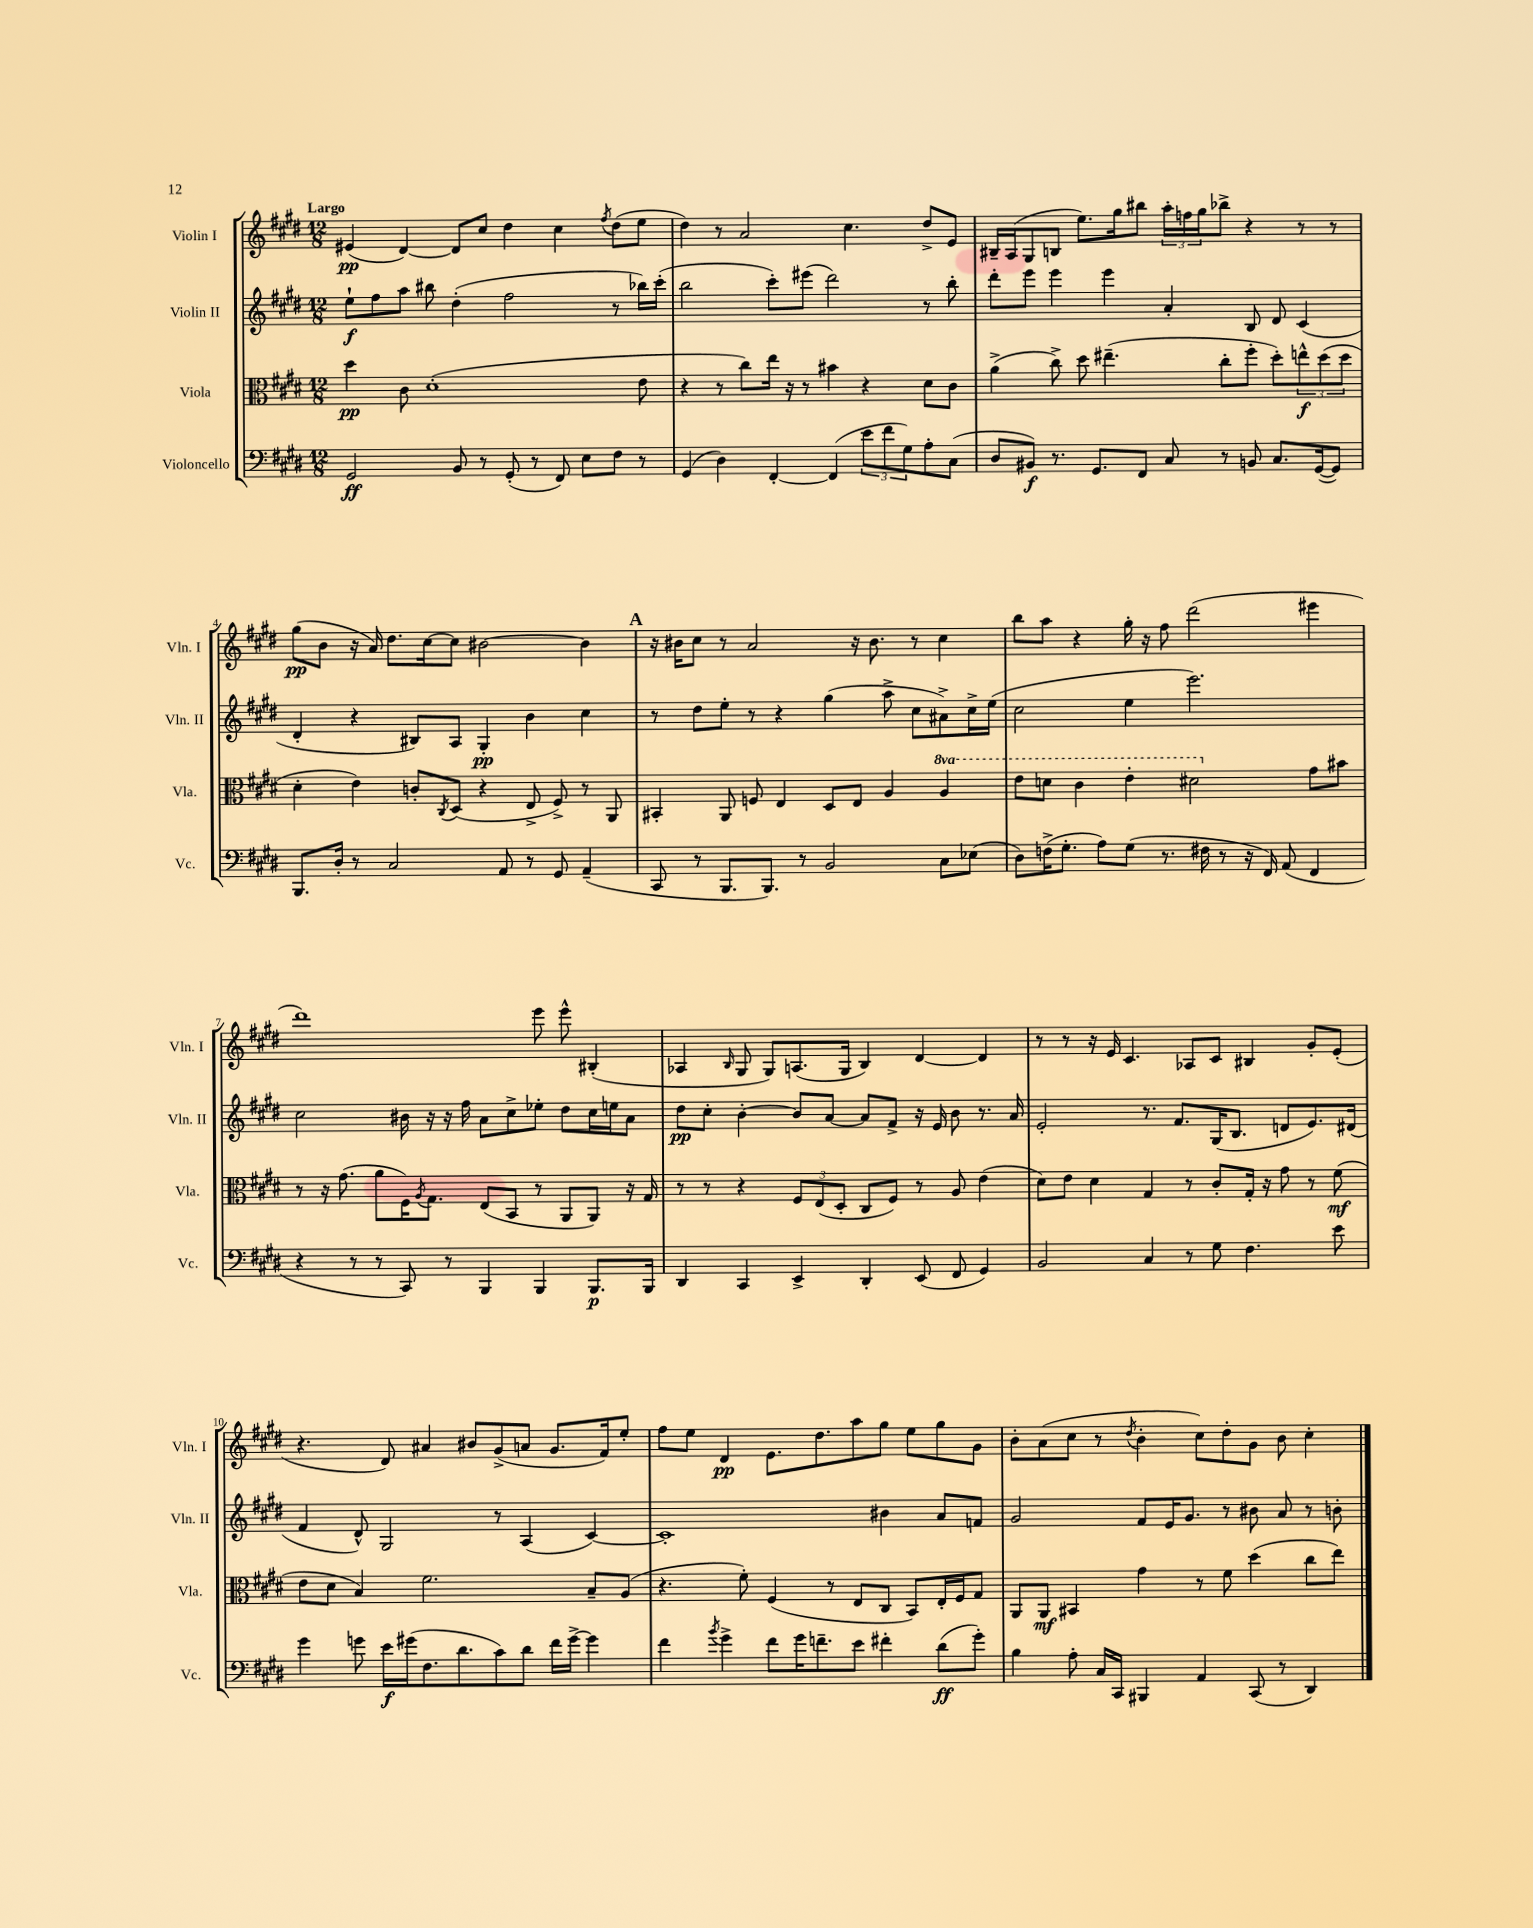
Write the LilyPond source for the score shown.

<<
\new StaffGroup <<
\new Staff = "s0" \with { instrumentName = "Violin I" shortInstrumentName = "Vln. I" } {
    \clef treble \key e \major \numericTimeSignature \time 12/8 \tempo "Largo"
    eis'4\pp( dis'4~) dis'8 cis''8 dis''4 cis''4 \acciaccatura { fis''8 } dis''8( e''8 |
    dis''4) r8 a'2 cis''4. dis''8-> e'8 |
    bis16-- a16( gis8 b8 e''8.) gis''16 bis''8 \tuplet 3/2 { a''16-. f''16 gis''16 } bes''8-> r4 r8 r8 |
    gis''8\pp( b'8 r16 a'16) dis''8. cis''16~ cis''8 bis'2~ bis'4 |
    \mark \markup { \bold "A" } r16 bis'16 cis''8 r8 a'2 r16 bis'8. r8 cis''4 |
    b''8 a''8 r4 gis''16-. r16 fis''8 dis'''2( eis'''4 |
    dis'''1) e'''8 e'''8-^ bis4-.( |
    aes4 \grace { b16 } gis8 gis8) a8.( gis16 b4) dis'4~ dis'4 |
    r8 r8 r16 e'16 cis'4. aes8 cis'8 bis4 gis'8-. e'8-.( |
    r4. dis'8) ais'4 bis'8 gis'8->( a'8 gis'8. fis'16) e''8-. |
    fis''8 e''8 dis'4\pp e'8. dis''8. a''8 gis''8 e''8 gis''8 gis'8 |
    b'8-. a'8( cis''8 r8 \acciaccatura { dis''8 } b'4-. cis''8) dis''8-. gis'8 b'8 cis''4-. \bar "|." |
}
\new Staff = "s1" \with { instrumentName = "Violin II" shortInstrumentName = "Vln. II" } {
    \clef treble \key e \major \numericTimeSignature \time 12/8
    e''8-!\f fis''8 a''8 bis''8 dis''4-.( fis''2 r8 bes''16) cis'''16-.( |
    b''2 cis'''8-.) eis'''8( dis'''2) r8 b''8-. |
    dis'''8-. e'''8 e'''4 e'''4 a'4-. b8 dis'8 cis'4( |
    dis'4-. r4 bis8) a8 gis4-.\pp b'4 cis''4 |
    \mark \markup { \bold "A" } r8 dis''8 e''8-. r8 r4 gis''4( a''8-> cis''8 ais'8->) cis''16-> e''16( |
    cis''2 e''4 e'''2.) |
    cis''2 bis'16 r16 r16 fis''16 a'8 cis''8-> ees''8-. dis''8 cis''16 e''16 a'8 |
    dis''8\pp cis''8-. b'4~-. b'8 a'8~ a'8 fis'8-> r16 e'16 b'8 r8. a'16 |
    e'2-. r8. fis'8. gis16( b8. d'8 e'8.) dis'16( |
    fis'4 dis'8-^) gis2 r8 a4( cis'4~) |
    cis'1-. bis'4 a'8 f'8 |
    gis'2 fis'8 e'16 gis'8. r8 bis'8 a'8 r8 b'8-. \bar "|." |
}
\new Staff = "s2" \with { instrumentName = "Viola" shortInstrumentName = "Vla." } {
    \clef alto \key e \major \numericTimeSignature \time 12/8 \set Staff.ottavationMarkups = #ottavation-simple-ordinals
    dis''4\pp cis'8 dis'1-.( e'8 |
    r4 r8 cis''8) e''16 r16 r8 bis'4 r4 dis'8 cis'8 |
    a'4->( cis''8->) dis''8 eis''4.--( cis''8-. fis''8-. dis''8-.) \tuplet 3/2 { e''8-^\f dis''8( dis''8 } |
    dis'4-. e'4) c'8-. \acciaccatura { cis8 } dis8( r4 e8-> fis8->) r8 a,8 |
    \mark \markup { \bold "A" } bis,4-. a,8 f8 e4 dis8 e8 a4 \ottava #1 a'4 |
    e''8 d''8 cis''4 e''4-. dis''2 \ottava #0 gis'8 bis'8 |
    r8 r16 gis'8.( a'8 fis16) \acciaccatura { a8 } gis8. e8( b,8 r8 a,8 a,8) r16 gis16 |
    r8 r8 r4 \tuplet 3/2 { fis8 e8( dis8-. } cis8 fis8) r8 a8 e'4( |
    dis'8) e'8 dis'4 gis4 r8 cis'8-. gis16-. r16 gis'8 r8 fis'8\mf( |
    e'8 dis'8 b4) fis'2. b8-- a8( |
    r4. fis'8-.) fis4( r8 e8 cis8 b,8) e16-. fis16 gis8 |
    a,8 a,8\mf bis,4 gis'4 r8 fis'8 dis''4( cis''8 e''8) \bar "|." |
}
\new Staff = "s3" \with { instrumentName = "Violoncello" shortInstrumentName = "Vc." } {
    \clef bass \key e \major \numericTimeSignature \time 12/8
    gis,2\ff b,8 r8 gis,8-.( r8 fis,8) e8 fis8 r8 |
    gis,4( dis4) fis,4~-. fis,4( \tuplet 3/2 { e'8 fis'8 gis8) } a8-. cis8( |
    dis8 bis,8\f) r8. gis,8. fis,8 cis8 r8 b,8 cis8. gis,16~( gis,8) |
    b,,8. dis16-. r8 cis2 a,8 r8 gis,8 a,4--( |
    \mark \markup { \bold "A" } cis,8 r8 b,,8. b,,8.) r8 b,2 cis8 ees8( |
    dis8) f16->( gis8.-. a8) gis8( r8. fis16 r8 r16 fis,16) a,8( fis,4 |
    r4 r8 r8 cis,8) r8 b,,4 b,,4 b,,8.\p b,,16 |
    dis,4 cis,4 e,4-> dis,4-. e,8( fis,8 gis,4) |
    b,2 cis4 r8 gis8 fis4. e'8 |
    gis'4 g'8 e'16\f gis'16( fis8. dis'8. cis'8) dis'8 fis'16 gis'16~-> gis'4 |
    fis'4 \acciaccatura { b'8 } gis'4-> fis'8 gis'16 f'8.-- e'8 fis'4-. dis'8\ff( gis'8-.) |
    b4 a8-. cis16 cis,16 bis,,4 a,4 cis,8( r8 dis,4) \bar "|." |
}
>>
>>
